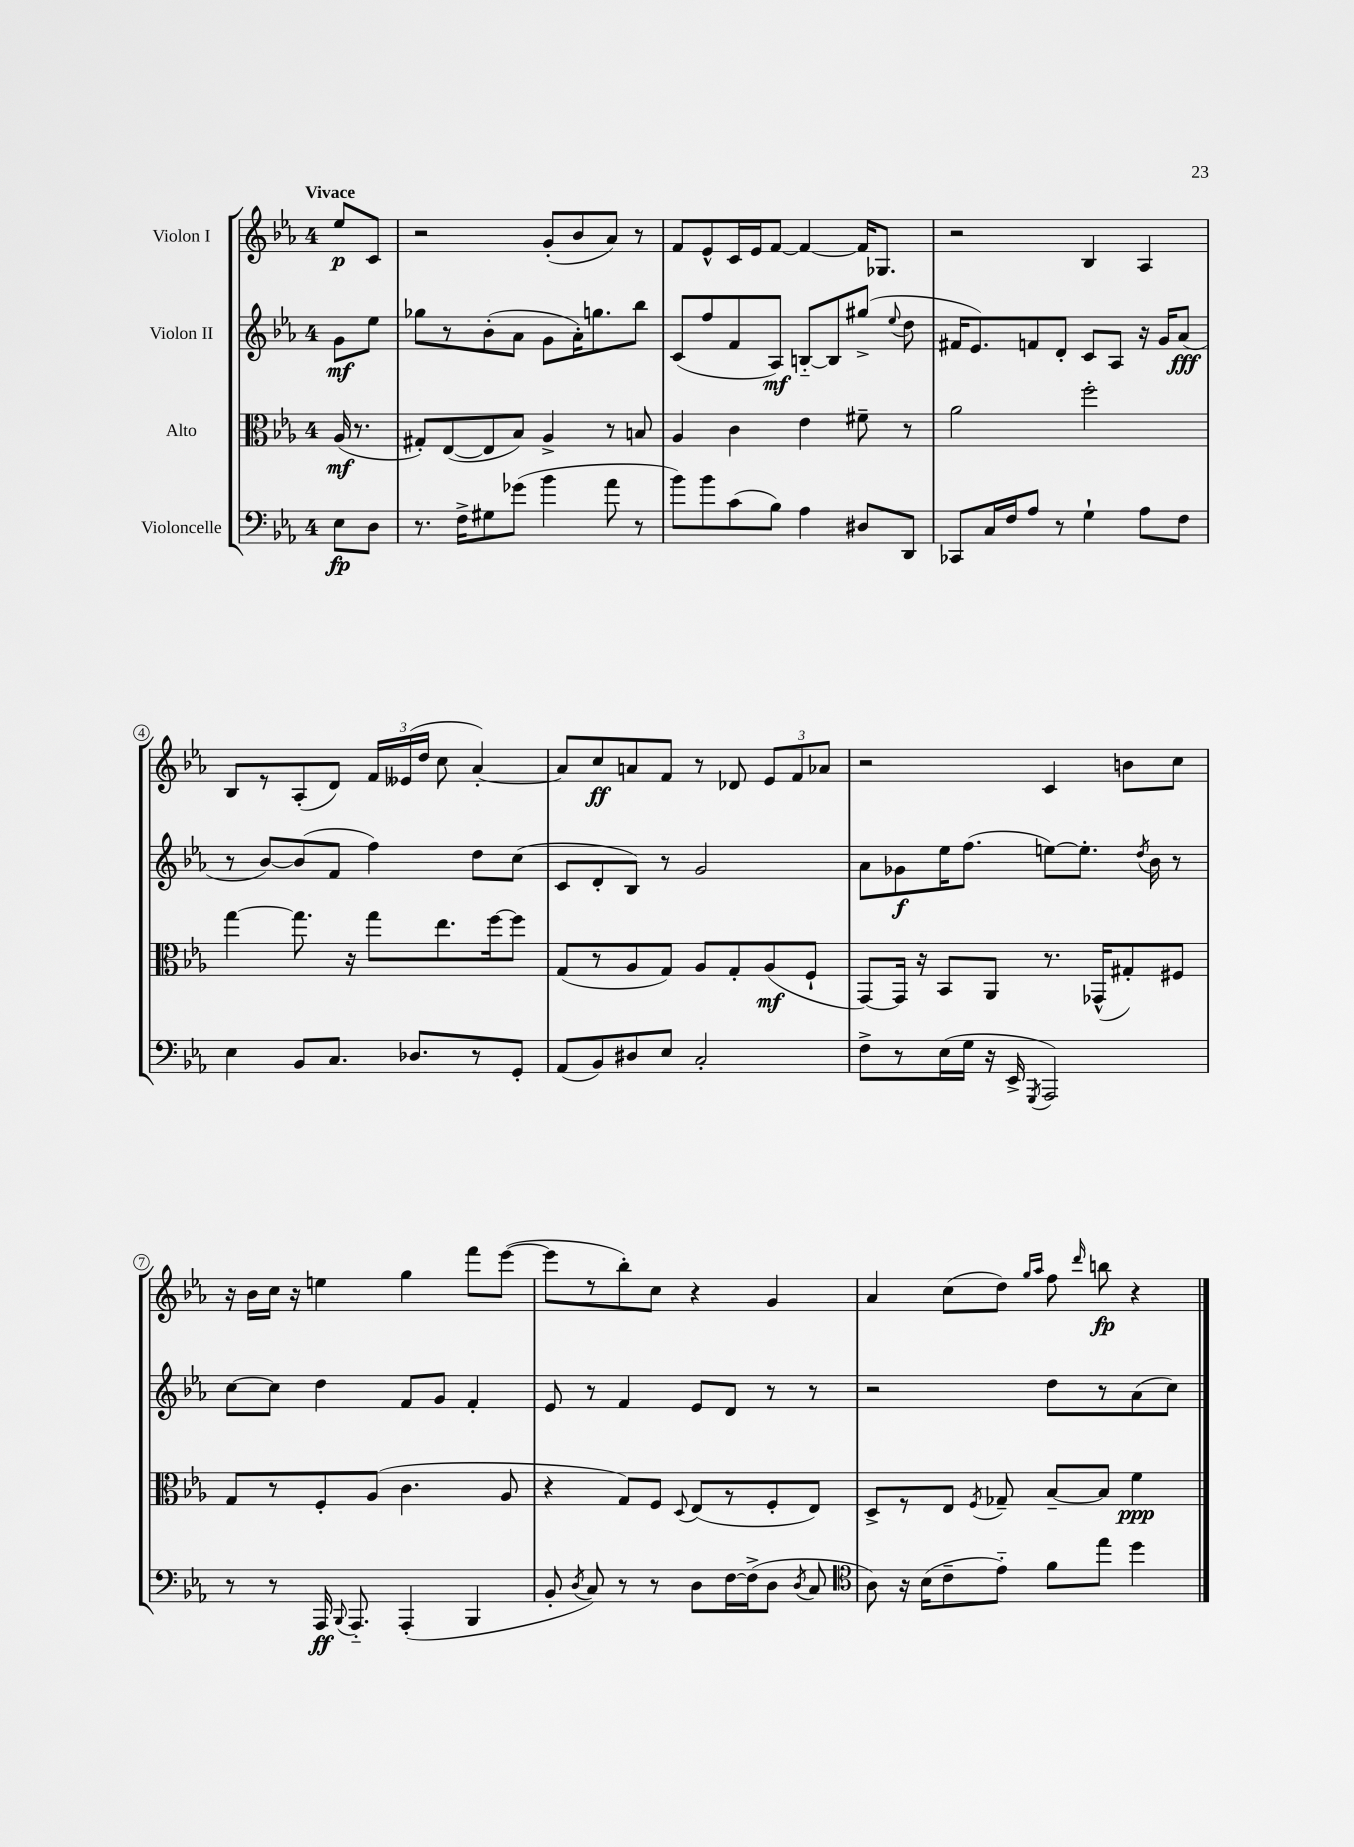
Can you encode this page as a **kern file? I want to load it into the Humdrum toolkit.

**kern	**kern	**kern	**kern
*staff4	*staff3	*staff2	*staff1
*clefF4	*clefC3	*clefG2	*clefG2
*k[b-e-a-]	*k[b-e-a-]	*k[b-e-a-]	*k[b-e-a-]
*M4/4	*M4/4	*M4/4	*M4/4
8E-	(16A-	8g	8ee-
.	8.r	.	.
8D	.	8ee-	8c
=	=	=	=
8.r	8G#')	8gg-	2r
.	([8E-	8r	.
16F^	.	.	.
8G#	8E-]	(8b-'	.
(8g-	8B-)	8a-	.
4b-	4A-^	8g	(8g'
.	.	16a-')	8b-
.	.	8.gg	.
8a-	8r	.	8a-)
8r	8B	8bb-	8r
=	=	=	=
8b-)	4A-	(8c	8f
8b-	.	8ff	8e-^^
(8c	4c	8f	16c
.	.	.	16e-
8B-)	.	8A-)	[8f
4A-	4e-	[8B'~	4f_
.	.	8B]	.
8D#	8f#~	(8gg#^	16f]
.	.	.	8.G-
.	.	8qqee-	.
8DD	8r	8dd	.
=	=	=	=
8CC-	2a-	16f#	2r
.	.	8.e-)	.
16C	.	.	.
16F	.	.	.
8A-	.	8f	.
8r	.	8d'	.
4G`	2ff'	8c	4B-
.	.	8A-	.
8A-	.	16r	4A-
.	.	16g	.
8F	.	(8a-	.
=	=	=	=
4E-	[4gg	8r	8B-
.	.	[8b-)	8r
8BB-	8.gg]	(8b-]	(8A-'
8.C	.	8f	8d)
.	16r	.	.
.	8gg	4ff)	24f
.	.	.	(24e--
8.D-	.	.	.
.	.	.	24dd
.	8.ee-	.	8cc
8r	.	8dd	[4a-')
.	[16ff	.	.
8GG'	8ff]	(8cc	.
=	=	=	=
(8AA-	(8G	8c	8a-]
8BB-)	8r	8d'	8cc
8D#	8A-	8B-)	8a
8E-	8G)	8r	8f
2C'	8A-	2g	8r
.	8G'	.	8d-
.	(8A-	.	12e-
.	.	.	12f
.	8F`	.	.
.	.	.	12a-
=	=	=	=
8F^	[8GG)	8a-	2r
8r	16GG]	8g-	.
.	16r	.	.
(16E-	8BB-	16ee-	.
16G	.	(8.ff	.
16r	8AA-	.	.
16EE-^	.	.	.
8qGGG	.	.	.
2AAA-)	8.r	[8ee)	4c
.	.	8.ee']	.
.	(16GG-^^	.	.
.	8G#')	.	8b
.	.	8qdd	.
.	.	16b-	.
.	8F#	8r	8cc
=	=	=	=
8r	8G	[8cc	16r
.	.	.	16b-
8r	8r	8cc]	16cc
.	.	.	16r
16AAA-	8F'	4dd	4ee
8qqBBB-	.	.	.
8.AAA-'~	.	.	.
.	(8A-	.	.
(4AAA-'	4.c	8f	4gg
.	.	8g	.
4BBB-	.	4f'	8fff
.	8A-	.	([8eee-
=	=	=	=
8BB-'	4r	8e-	8eee-]
8qD	.	.	.
8C)	.	8r	8r
8r	8G)	4f	8bb-')
8r	8F	.	8cc
.	8qqD	.	.
8D	(8E-	8e-	4r
[16F	8r	8d	.
(16F^]	.	.	.
8D	8F'	8r	4g
8qD	.	.	.
8C	8E-)	8r	.
=	=	=	=
*clefC4	*	*	*
8A-)	8D^	2r	4a-
16r	8r	.	.
(16B-	.	.	.
8c~	8E-	.	(8cc
.	8qF	.	.
8e-'~)	8G-~	.	8dd)
.	.	.	16qqgg
.	.	.	16qqaa-
8f	[8B-~	8dd	8ff
.	.	.	16qqddd
8ee-	8B-]	8r	8bb
4dd	4f	(8a-	4r
.	.	8cc)	.
==	==	==	==
*-	*-	*-	*-
